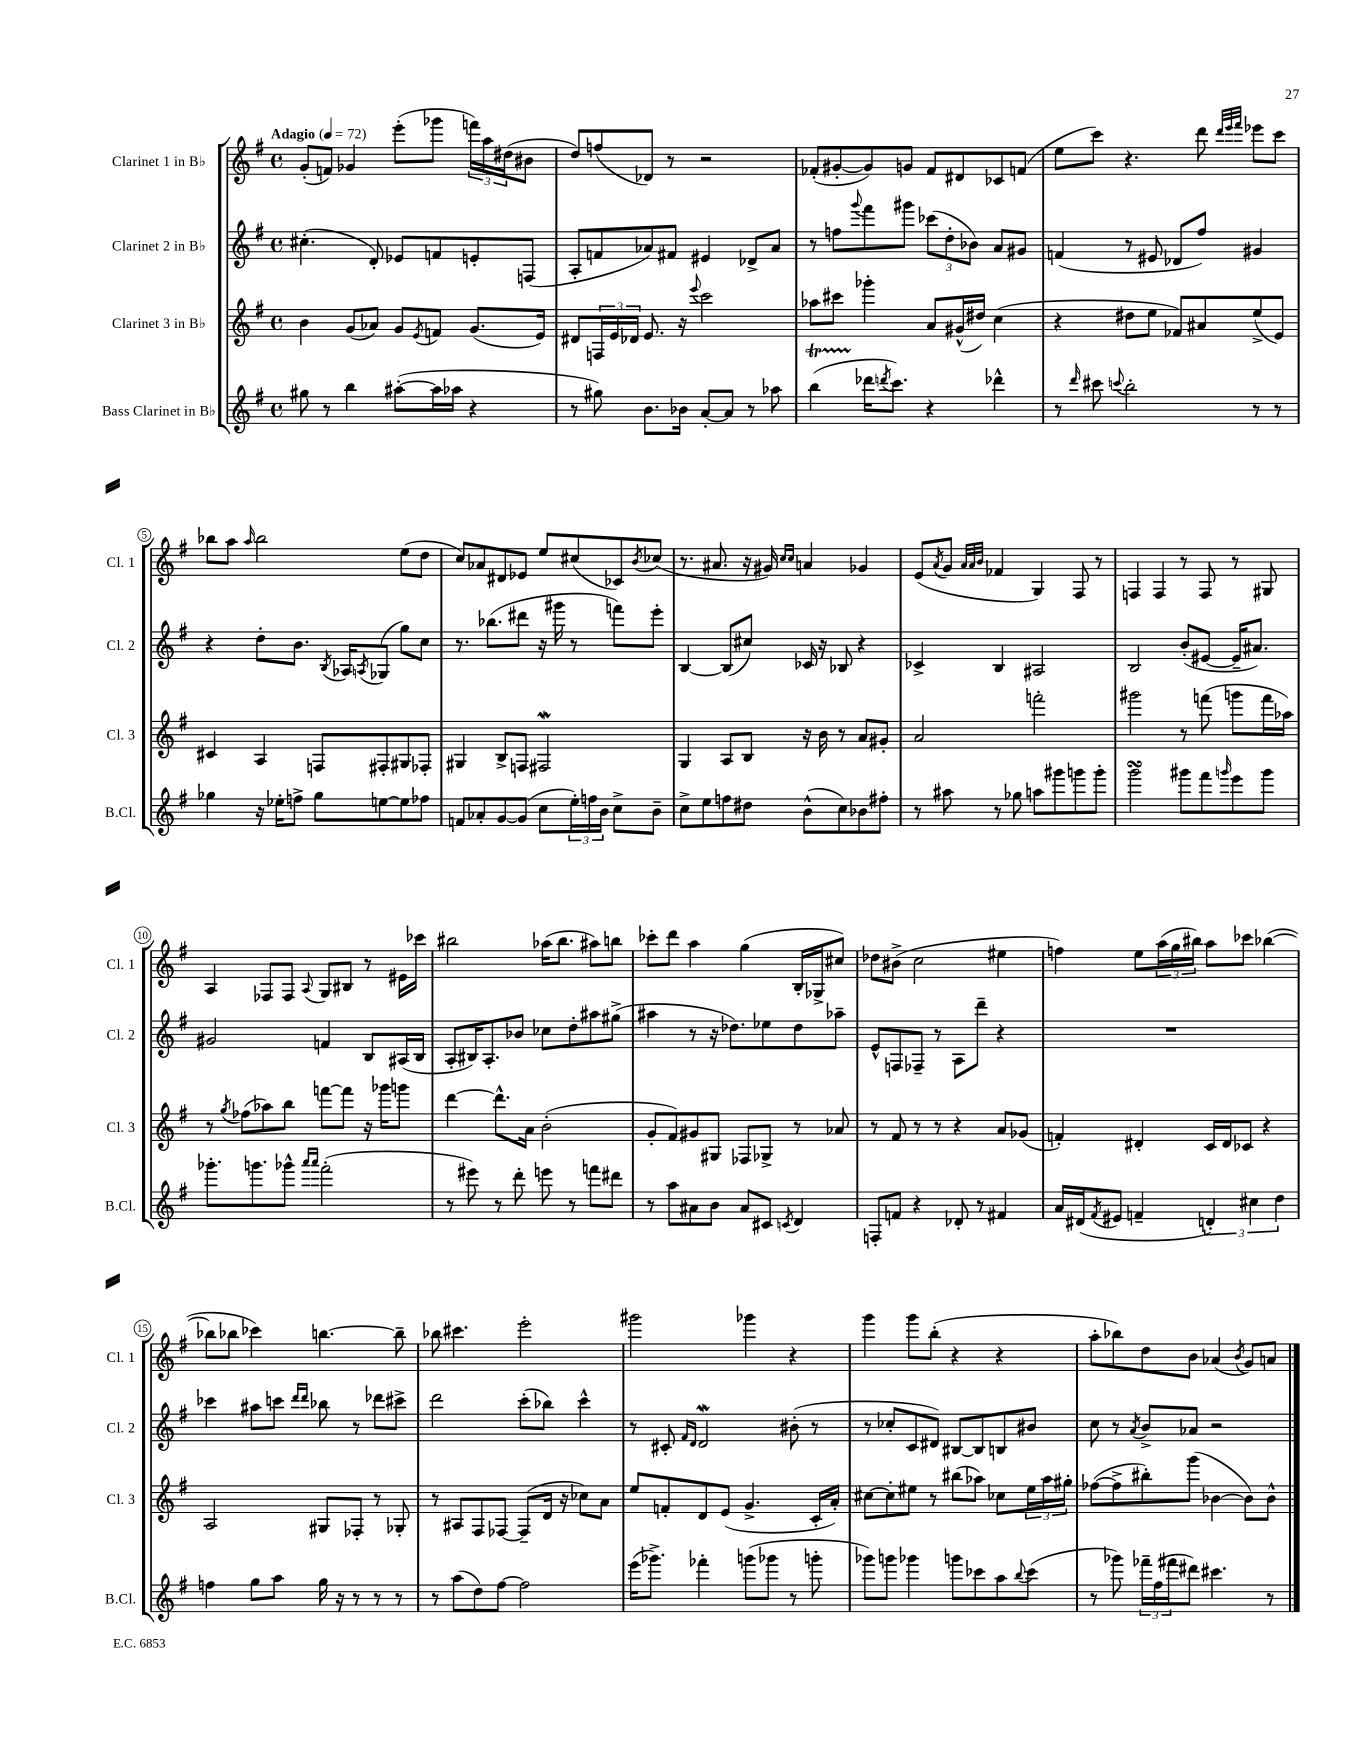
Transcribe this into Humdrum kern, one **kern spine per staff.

**kern	**kern	**kern	**kern
*staff4	*staff3	*staff2	*staff1
*clefG2	*clefG2	*clefG2	*clefG2
*k[f#]	*k[f#]	*k[f#]	*k[f#]
*M4/4	*M4/4	*M4/4	*M4/4
*met(c)	*met(c)	*met(c)	*met(c)
*MM72	*MM72	*MM72	*MM72
8gg#	4b	(4.cc#'	(8g'
8r	.	.	8f)
4bb	(8g	.	4g-
.	8a-)	8d')	.
([8aa#'	8g	8e-	(8eee'
.	8qe	.	.
16aa#]	8f	8f	8ggg-
16aa-	.	.	.
4r	(8.g	8e'	24fff)
.	.	.	24aa
.	.	.	(24dd#
.	.	(8F	8b#
.	16e)	.	.
=	=	=	=
8r	8d#	8A'	8dd)
8gg#)	24F	8f	(8ff
.	24e	.	.
.	24d-	.	.
8.b	8.e	8a-)	8d-)
.	.	8f#	8r
16b-	16r	.	.
.	8qqeee	.	.
[8a'	2ccc	4e#	2r
8a]	.	.	.
8r	.	8d-^	.
8aa-	.	8a-	.
=	=	=	=
(4bb	8aa-	8r	(8f-'
.	8ccc#	8ff	[8g#'
.	.	8qqggg	.
16ddd-	4ggg-'	8fff#	8g#])
8qddd	.	.	.
8.ccc)	.	.	.
.	.	8ggg#	8g
4r	8a	(12ccc-	8f-
.	.	12dd'	.
.	(16g#^^	.	8d#
.	.	12b-)	.
.	16dd#)	.	.
4ddd-^^	(4cc	8a	8c-
.	.	8g#	(8f
=	=	=	=
8r	4r	(4f	8ee
16qqddd	.	.	.
8ccc#	.	.	8ccc)
8qqccc	.	.	.
2bb'	8dd#	8r	4.r
.	8ee	8e#	.
.	8f-)	8d-	.
.	8a#	8ff#)	8ddd
.	.	.	32qqddd
.	.	.	32qqeee
.	.	.	32qqfff#
8r	(8ee^	4g#	8eee-
8r	8e)	.	8ccc
=	=	=	=
4gg-	4c#	4r	8bb-
.	.	.	8aa
.	.	.	16qqaa
16r	4A	8dd'	2bb-
16ee-'	.	.	.
8ff^	.	8.b	.
8gg-	8F	.	.
.	.	8qB	.
.	.	16A-	.
.	.	8qA	.
[8ee	8F#'	(8G-	.
8ee]	8G#	8gg)	(8ee
8ff-	8F-'	8cc	8dd
=	=	=	=
8f	4G#	8.r	8cc)
8a-'	.	.	8a-
.	.	(8.bb-	.
[8g	8B^	.	8d#
(8g]	8F	8ddd#	8e-
8cc	2F#	16r	8ee
.	.	16ggg#	.
24ee')	.	8r	(8cc#
24ff	.	.	.
24b	.	.	.
8cc^	.	8fff)	8c-)
.	.	.	8qb
8b~	.	8eee'	(8cc-
=	=	=	=
8cc^	4G	[4B	8.r
8ee	.	.	.
.	.	.	8.a#
8ff	8A	(8B]	.
8dd#	8B	8cc#)	16r
.	.	.	16g#)
.	.	.	16qqcc
.	.	.	16qqcc
(8b^^	16r	16c-	4a
.	16b	16r	.
8cc)	8r	8B-	.
8b-	8a	4r	4g-
8ff#'	8g#'	.	.
=	=	=	=
8r	2a	4c-^	(8e
.	.	.	8qa
8aa#	.	.	8g
.	.	.	32qqa
.	.	.	32qqa
.	.	.	32qqb
8r	.	4B	4f-
8gg-	.	.	.
8aa	2fff'	2A#	4G)
8ggg#	.	.	.
8ggg	.	.	8F#
8ggg'	.	.	8r
=	=	=	=
2ggg	2ggg#	2B	4F
.	.	.	4F
8ggg#	8r	(8b'	8r
8fff#	(8fff	[8e#	8F
16qqggg	.	.	.
8eee	8ggg	16e#~]	8r
.	.	8.a#)	.
8ggg	16fff	.	8G#
.	16aa-)	.	.
=	=	=	=
8.ggg-'	8r	2g#	4A
.	8qgg	.	.
.	(8ff-	.	.
8.ggg	.	.	.
.	8aa-)	.	8F-
8ggg-^^	8bb	.	8F-
16qqaaa	.	.	.
16qqaaa	.	.	8qqA
(2fff#'	[8fff	4f	8G
.	8fff]	.	8B#
.	16r	8B	8r
.	16ggg-	.	.
.	8ggg	(16A#	16e#
.	.	16B	16ccc-
=	=	=	=
8r	[4ddd	8A'	2bb#
8eee#)	.	16B#)	.
.	.	8.A'	.
8r	8.ddd^^]	.	.
8ddd'	.	8b-	.
.	16a	.	.
8eee	(2b'	8cc-	(16aa-
.	.	.	8.bb#
8r	.	8dd'	.
8fff	.	8aa#	8aa#)
8ddd#	.	(8gg#^	8bb
=	=	=	=
8r	8g'	4aa#	8ccc-'
8aa	8f#)	.	8ddd
8a#	8g#	8r	4aa
8b	8G#	16r	.
.	.	8.dd-)	.
8a#	8F-	.	(4gg
8c#	8G-^	8ee-	.
8qc	.	.	.
4d	8r	8dd-	16B'
.	.	.	16G-^
.	8a-	8aa-~	8cc#)
=	=	=	=
8F'	8r	8e^^	8dd-
8f	8f#	8F	(8b#^
4r	8r	8F-~	2cc
.	8r	8r	.
8d-'	4r	8A	.
8r	.	8ddd~	.
4f#	8a	4r	4ee#
.	(8g-	.	.
=	=	=	=
16a	4f')	1r	4ff)
(16d#	.	.	.
8qf#	.	.	.
8e#	.	.	.
4f~	4d#'	.	8ee
.	.	.	(24aa
.	.	.	24gg
.	.	.	24bb#)
6d')	16c	.	8aa
.	16d#	.	.
.	8c-	.	8ccc-
6cc#	.	.	.
.	4r	.	([4bb-
6dd	.	.	.
=	=	=	=
4ff	2A	4ccc-	8bb-]
.	.	.	8bb-
8gg	.	8aa#	4ccc-)
8aa	.	8ccc	.
.	.	16qqddd	.
.	.	16qqddd	.
16gg	8G#	8bb-	[4.bb
16r	.	.	.
8r	8F-'	8r	.
8r	8r	8ddd-	.
8r	8G-'	8ccc#^	8bb~]
=	=	=	=
8r	8r	2ddd	8bb-
(8aa	8A#	.	4.ccc#
8dd)	8F#	.	.
[8ff#	[8F-	.	.
2ff#]	(8F-~]	(8ccc'	2eee'
.	16d	8bb-)	.
.	16r	.	.
.	8cc-)	4ccc^^	.
.	8a	.	.
=	=	=	=
(16eee	8ee	8r	2ggg#
8.ggg-^)	.	.	.
.	8f'	8c#'	.
.	.	16qqf#	.
.	.	16qqd	.
4fff-'	8d	2d	.
.	(8e	.	.
(8ggg	4.g^	.	4ggg-
8ggg-	.	.	.
8r	.	(8b#'	4r
8ggg'	16c'	8r	.
.	16a')	.	.
=	=	=	=
8ggg-)	[8cc#	8r	4ggg
8ggg	8cc#']	8cc-'	.
4ggg-	8ee#	8c	8ggg
.	8r	8d#)	(8bb'
8ggg	(8bb#	[8B#	4r
8ccc-	8aa-)	8B#]	.
8aa	8cc-	8B	4r
8qqbb	.	.	.
(8ccc-	24ee#	8b#	.
.	24aa-	.	.
.	24gg#'	.	.
=	=	=	=
8r	([8ff-	8cc	8aa'
8ggg-)	8ff-^]	8r	8bb-)
.	.	8qa	.
24fff-~	8bb#')	8b^	8dd
(24ff#	.	.	.
24fff#	.	.	.
8ddd#)	(8ggg	8a-	8b
4.ccc#	[4b-	2r	(4a-
.	.	.	8qb
.	8b-])	.	8g)
8r	8b-^^	.	8a
==	==	==	==
*-	*-	*-	*-
